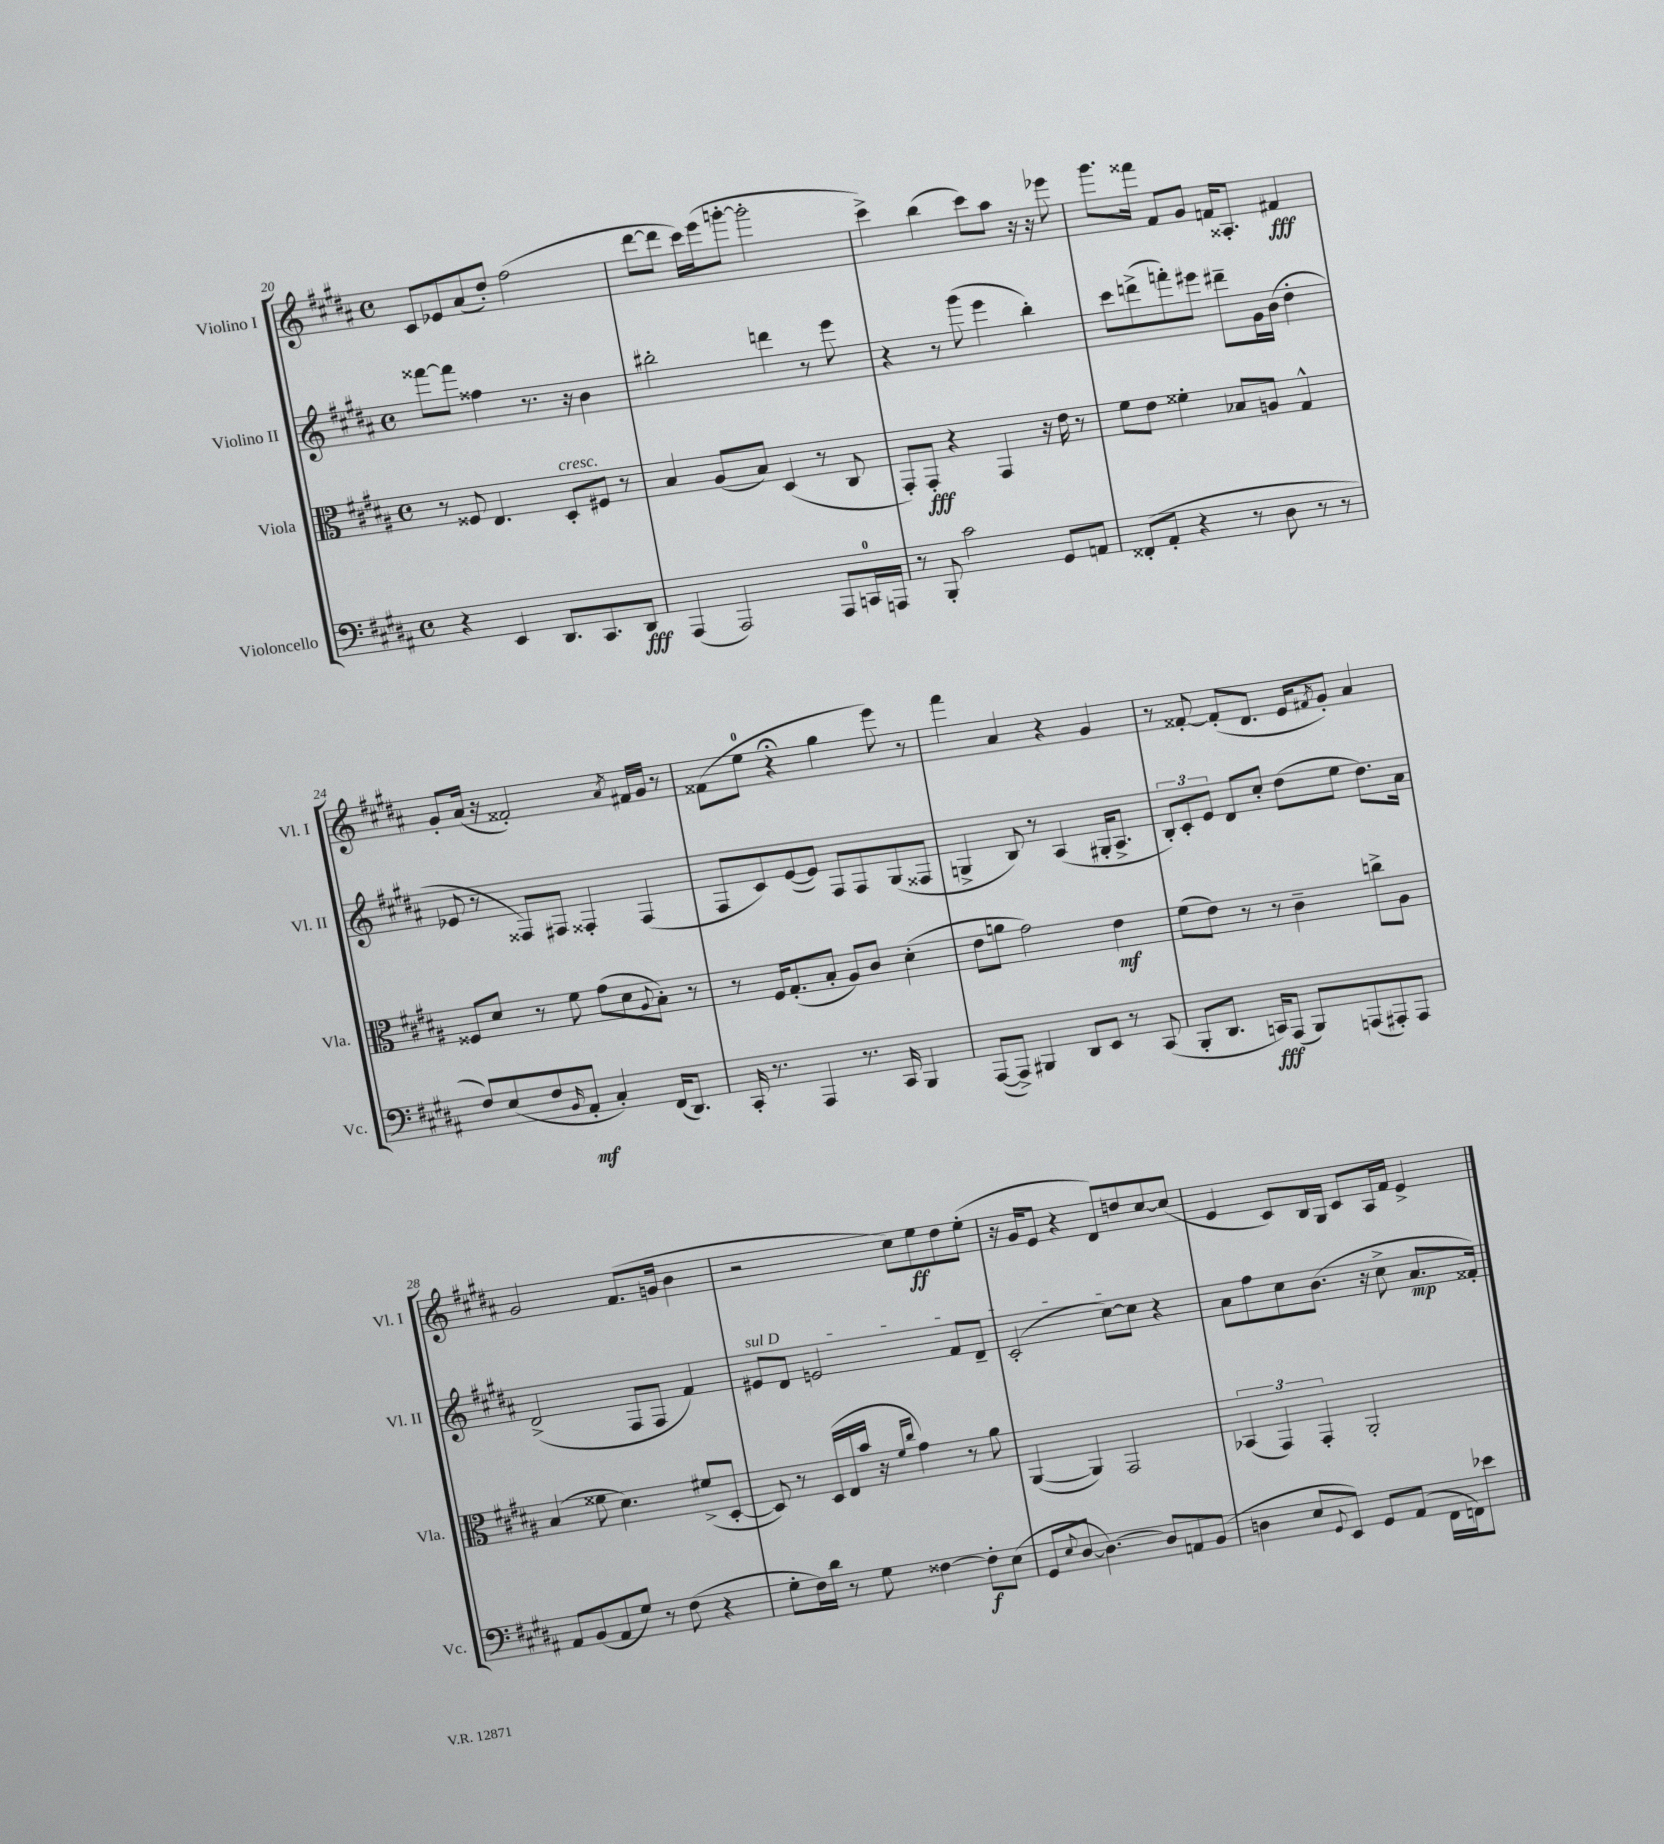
<<
\new StaffGroup <<
\new Staff = "s0" \with { instrumentName = "Violino I" shortInstrumentName = "Vl. I" } {
    \clef treble \key b \major \defaultTimeSignature \time 4/4
    cis'8 ees'8 ais'8( dis''8-.) fis''2( |
    dis'''8~ dis'''8 cis'''16) e'''16( g'''8~-. g'''2-. |
    cis'''4->) b''4( cis'''8) ais''8 r16 r16 ees'''8 |
    gis'''8. fisis'''16 fis'8 gis'8 f'16 aisis8.-. fis'4\fff |
    gis'8-. ais'16( r16 fisis'2-.) \acciaccatura { ais'8 } fis'16 gis'16 r8 |
    fisis'8( e''8-0 r4\fermata gis''4 e'''8) r8 |
    fis'''4 ais'4 r4 gis'4 |
    r8 fisis'8~-. fisis'8-.( dis'8. e'16 \acciaccatura { fis'8 } gis'8-.) ais'4 |
    gis'2 fis'8.( g'16 b'4 |
    r2 cis''8) e''8\ff dis''8 e''8-.( |
    r16 gis'16 e'8 r4 dis'8) d''8 cis''8~ cis''8( |
    e'4 cis'8) b16 gis16 cis'8 ais16 fis'16 e'4-> \bar "|." |
}
\new Staff = "s1" \with { instrumentName = "Violino II" shortInstrumentName = "Vl. II" } {
    \clef treble \key b \major \defaultTimeSignature \time 4/4
    fisis'''8~ fisis'''8 fisis''4 r8. r16 b'4 |
    bis''2-. d'''4 r8 e'''8 |
    r4 r8 gis'''8( e'''4 b''4-.) |
    cis'''8 d'''8->( f'''8-.) eis'''8 dis'''8-- gis'16 b'16( dis''4-. |
    ees'8 r8 fisis8) fis8 fisis4-. fisis4( |
    fis8 cis'8) e'8~( e'8) fis8 fis8 gis8( fisis8 |
    g4-> b8) r8 ais4( gis16-. ais8.-> |
    \tuplet 3/2 { b8-.) cis'8-. e'8 } dis'8 cis''8-. dis''8( e''8 dis''8.) ais'16 |
    dis'2->( fis8 fis8 fis'4) |
    \once \override TextSpanner.bound-details.left.text = \markup { \italic "sul D" } eis'8\startTextSpan dis'8 e'2 fis'8 dis'8-- |
    cis'2-.( cis''8~) cis''8\stopTextSpan r4 |
    ais'8 fis''8 cis''8 b'8.( r16 cis''8-> ais'8.\mp fisis'16-.) \bar "|." |
}
\new Staff = "s2" \with { instrumentName = "Viola" shortInstrumentName = "Vla." } {
    \clef alto \key b \major \defaultTimeSignature \time 4/4
    r8 fisis8 e4. dis8-.^\markup { \italic "cresc." } fis8 r8 |
    b4 ais8( b8) dis4( r8 cis8 |
    gis,8-.) gis,8-.\fff r4 gis,4 r16 e'16 r8 |
    fis'8 e'8 fisis'4-. bes8 a8 gis4-^ |
    fisis8 dis'8 r8 fis'8 gis'8( dis'8 \appoggiatura { ais8 } b8-.) r8 |
    r8 fis16 gis8.-.( b8-. ais8) cis'8 dis'4-.( |
    e'8 a'8 gis'2) e'4\mf |
    fis'8( e'8) r8 r8 cis'4-- c''8-> ais8 |
    b4( fisis'8 dis'4.) fis'8->( dis8~-. |
    dis8) r8 dis16( e16 b'16 r16 \grace { fis'16 cis''16 } gis'4) r8 ais'8 |
    ais,4~( ais,4) gis,2 |
    \tuplet 3/2 { bes,4( gis,4) gis,4-. } ais,2-. \bar "|." |
}
\new Staff = "s3" \with { instrumentName = "Violoncello" shortInstrumentName = "Vc." } {
    \clef bass \key b \major \defaultTimeSignature \time 4/4
    r4 e,4 dis,8. cis,8. dis,8\fff |
    ais,,4( ais,,2) ais,,8 c,16-0 a,,16 |
    r8 b,,8-. cis'2 gis,8 a,8 |
    fisis,8-.( ais,8-. r4 r8 dis8 r8 r8 |
    fis8) e8( fis8 \grace { b,16 } ais,8-.\mf cis4-.) fis,16( dis,8.) |
    cis,16-. r8. ais,,4 r8. cis,16 b,,4 |
    ais,,8~( ais,,8->) bis,,4 dis,8 e,8 r8 cis,8( |
    b,,8-. dis,8. c,16\fff) ais,,8( b,,8) a,,8( ais,,8-.) ais,,8 |
    ais,8 b,8( ais,8 gis8) r8 fis8( r4 |
    gis8-. fis16) dis'16 r8 gis8 fisis4~ fisis8-.\f e8( |
    gis,8 \appoggiatura { e8 } dis8~ dis4.~) dis8 a,8 b,8( |
    d4 e8 \appoggiatura { gis,8 } e,8) gis,8 ais,8( fis,16 f,16) ees'8 \bar "|." |
}
>>
>>
\layout { \context { \Score currentBarNumber = #20 } }
